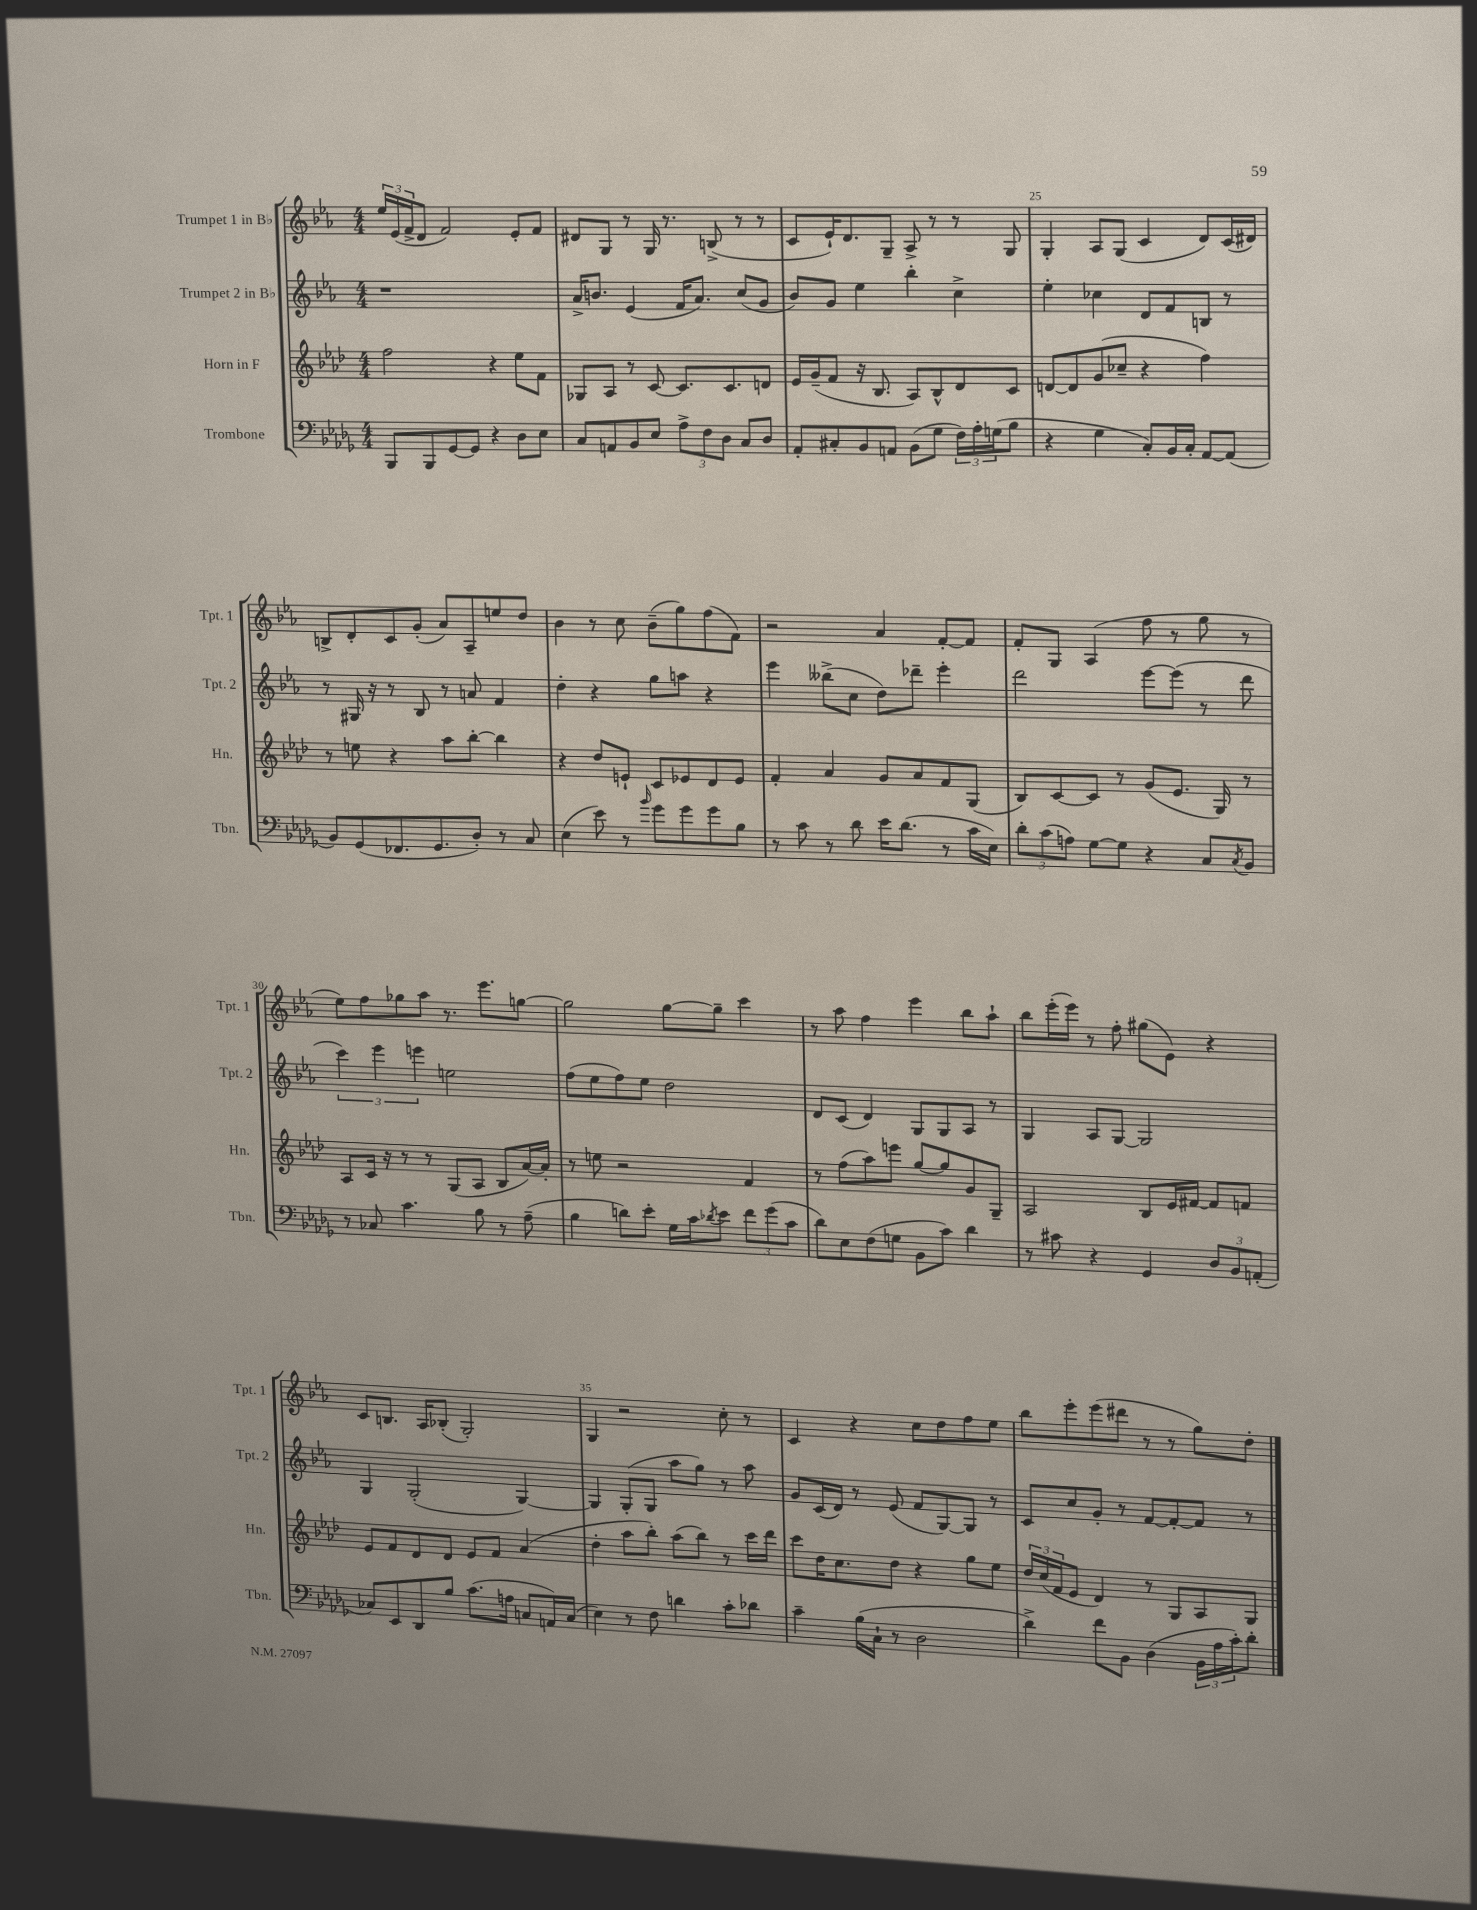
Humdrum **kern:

**kern	**kern	**kern	**kern
*staff4	*staff3	*staff2	*staff1
*clefF4	*clefG2	*clefG2	*clefG2
*k[b-e-a-d-g-]	*k[b-e-a-d-]	*k[b-e-a-]	*k[b-e-a-]
*M4/4	*M4/4	*M4/4	*M4/4
8BBB-	2ff	1r	24ee-
.	.	.	(24e-
.	.	.	24f^
8BBB-	.	.	8d
[8GG-	.	.	2f)
8GG-]	.	.	.
4r	4r	.	.
8D-	8ee-	.	8e-'
8E-	8f	.	8f
=	=	=	=
8C	8G-	16a-^	8d#
.	.	8.b	.
8AA	8A-	.	8G
8BB-	8r	(4e-	8r
8E-	[8c	.	16G
.	.	.	8.r
12A-^	8.c]	16f	.
.	.	8.a-)	.
12F	.	.	.
.	.	.	(8B^
12D-	.	.	.
.	8.c	.	.
8C	.	(8cc	8r
8D-	8d	8g	8r
=	=	=	=
8AA-'	16e-	8b-)	8c
.	(16g~	.	.
8C#'	8f	8g	16e-`)
.	.	.	8.d
8BB-	16r	4ee-	.
.	8.B-	.	.
8AA	.	.	8G~
(8BB-	8A-)	4bb-'	8A-^
8G-	8B-^^	.	8r
24F)	8d-	4cc^	8r
24A-'	.	.	.
(24G	.	.	.
8B-	8c	.	8G
=	=	=	=
4r	[8d	4ee-'	4G'
.	8d]	.	.
4G-	(8g	4cc-	8A-
.	8cc-~	.	(8G
8C')	4r	8d	4c
16BB-	.	8f	.
16C'	.	.	.
[8AA-	4ff)	8B	8d)
(8AA-]	.	8r	(16c
.	.	.	16d#)
=	=	=	=
8BB-)	8r	8r	8B^
(8GG-	8ee	16G#	8d'
.	.	16r	.
8.FF-	4r	8r	8c
.	.	8B-	(8g'
8.GG-	.	.	.
.	8aa-	8r	8a-)
8D-')	[8bb-'	8a	8A-~
8r	4bb-]	4f	8ee
8C	.	.	8dd
=	=	=	=
(4E-	4r	4dd'	4b-
8e-)	8dd-	4r	8r
8r	8e`	.	8cc
16qqb-	.	.	.
8g-	8c	8gg	(8b-~
8g-	8e-	8aa	8gg)
8g-	8d-	4r	(8ff
8B-	8e-	.	8f)
=	=	=	=
8r	4f'	4eee-	2r
8c	.	.	.
8r	4a-	(8bb--^	.
8d-	.	8cc	.
16e-	8g	8dd)	4a-
(8.d-	.	.	.
.	8a-	8ddd-~	.
8r	8f	4eee-'	[8f'
16c	(8G	.	8f]
16E-)	.	.	.
=	=	=	=
12d-'	8B-)	2ddd	8f'
(12c	.	.	.
.	[8c	.	8G
12A)	.	.	.
[8G-	8c]	.	(4A-
8G-]	8r	.	.
4r	(8g	[8eee-	8ff
.	8.e-	(8eee-]	8r
8C	.	8r	8gg
.	16G)	.	.
8qC	.	.	.
8BB-	8r	8ddd	8r
=	=	=	=
8r	8A-	6ccc)	8ee-)
8C-	16c	.	8ff
.	.	6eee-	.
.	16r	.	.
4.c	8r	.	8gg-
.	.	6eee	.
.	8r	.	8aa-
.	(8G	2ee	8.r
8B-	8A-	.	.
.	.	.	8.eee-
8r	8B-	.	.
(8A-~	[16a-)	.	[8gg
.	16a-']	.	.
=	=	=	=
4B-	8r	(8ff	2gg]
.	8ee	8ee-	.
8d)	2r	8ff)	.
8e-'	.	8ee-	.
16G-	.	2dd	[8gg
16c	.	.	.
8qd-	.	.	.
8e-	.	.	8gg~]
12f	4f	.	4ccc
(12g-	.	.	.
12c	.	.	.
=	=	=	=
8d-)	8r	8d	8r
8E-	(8ff	(8c	8aa-
(8F	8aa-)	4d)	4ff
8G	8eee	.	.
8BB-	[8gg	8G	4eee-
8c)	8gg]	8G	.
4d-	8g	8A-	8bb-
.	8G~	8r	8aa-`
=	=	=	=
8r	2A-	4G	8bb-
8c#	.	.	(16eee-'
.	.	.	16eee-)
4r	.	8A-	8r
.	.	[8G	8ff'
4GG-	8B-	2G]	(8gg#
.	16e-	.	8e-)
.	[16f#	.	.
12D-	8f#]	.	4r
12BB-	.	.	.
.	8f	.	.
(12AA'	.	.	.
=	=	=	=
8C-)	8e-	4G	8c
8EE-	8f	.	8.B
8DD-	8d-	(2G'	.
.	.	.	16A-
8B-	8d-	.	(8B-'
(8.c	8e-	.	2G')
.	8f	.	.
16A	.	.	.
8C	(4a-	[4G)	.
16AA)	.	.	.
(16C	.	.	.
=	=	=	=
4E-)	4dd-'	4G]	4G
8r	8aa-	(8G'	2r
8F	8bb-')	8G	.
4d	(8aa-	8aa-	.
.	8bb-)	8gg)	.
8c'	8r	8r	8cc'
8d-	16ccc	8aa-	8r
.	16ddd-	.	.
=	=	=	=
4c~	8ccc	8g	4c
.	16dd-	(16c	.
.	8.cc	16d)	.
(16B-	.	8r	4r
16C`	.	.	.
8r	8dd-	(8e-	.
2D-	4r	8f	8cc
.	.	[8G)	8dd
.	8gg	8G]	8ff
.	8ee-	8r	8ee-
=	=	=	=
4d-^)	24dd-	8c	8bb-
.	(24cc	.	.
.	24f	.	.
.	8e-	8cc	8eee-'
8f	4d-)	8g'	(8eee-
8BB-	.	8r	8ddd#
(4D-	8r	[8f	8r
.	8G	8f'_	8r
24BB-	8A-	8f]	8gg)
24A-	.	.	.
24c')	.	.	.
8d-'	8G	8r	8dd'
==	==	==	==
*-	*-	*-	*-
